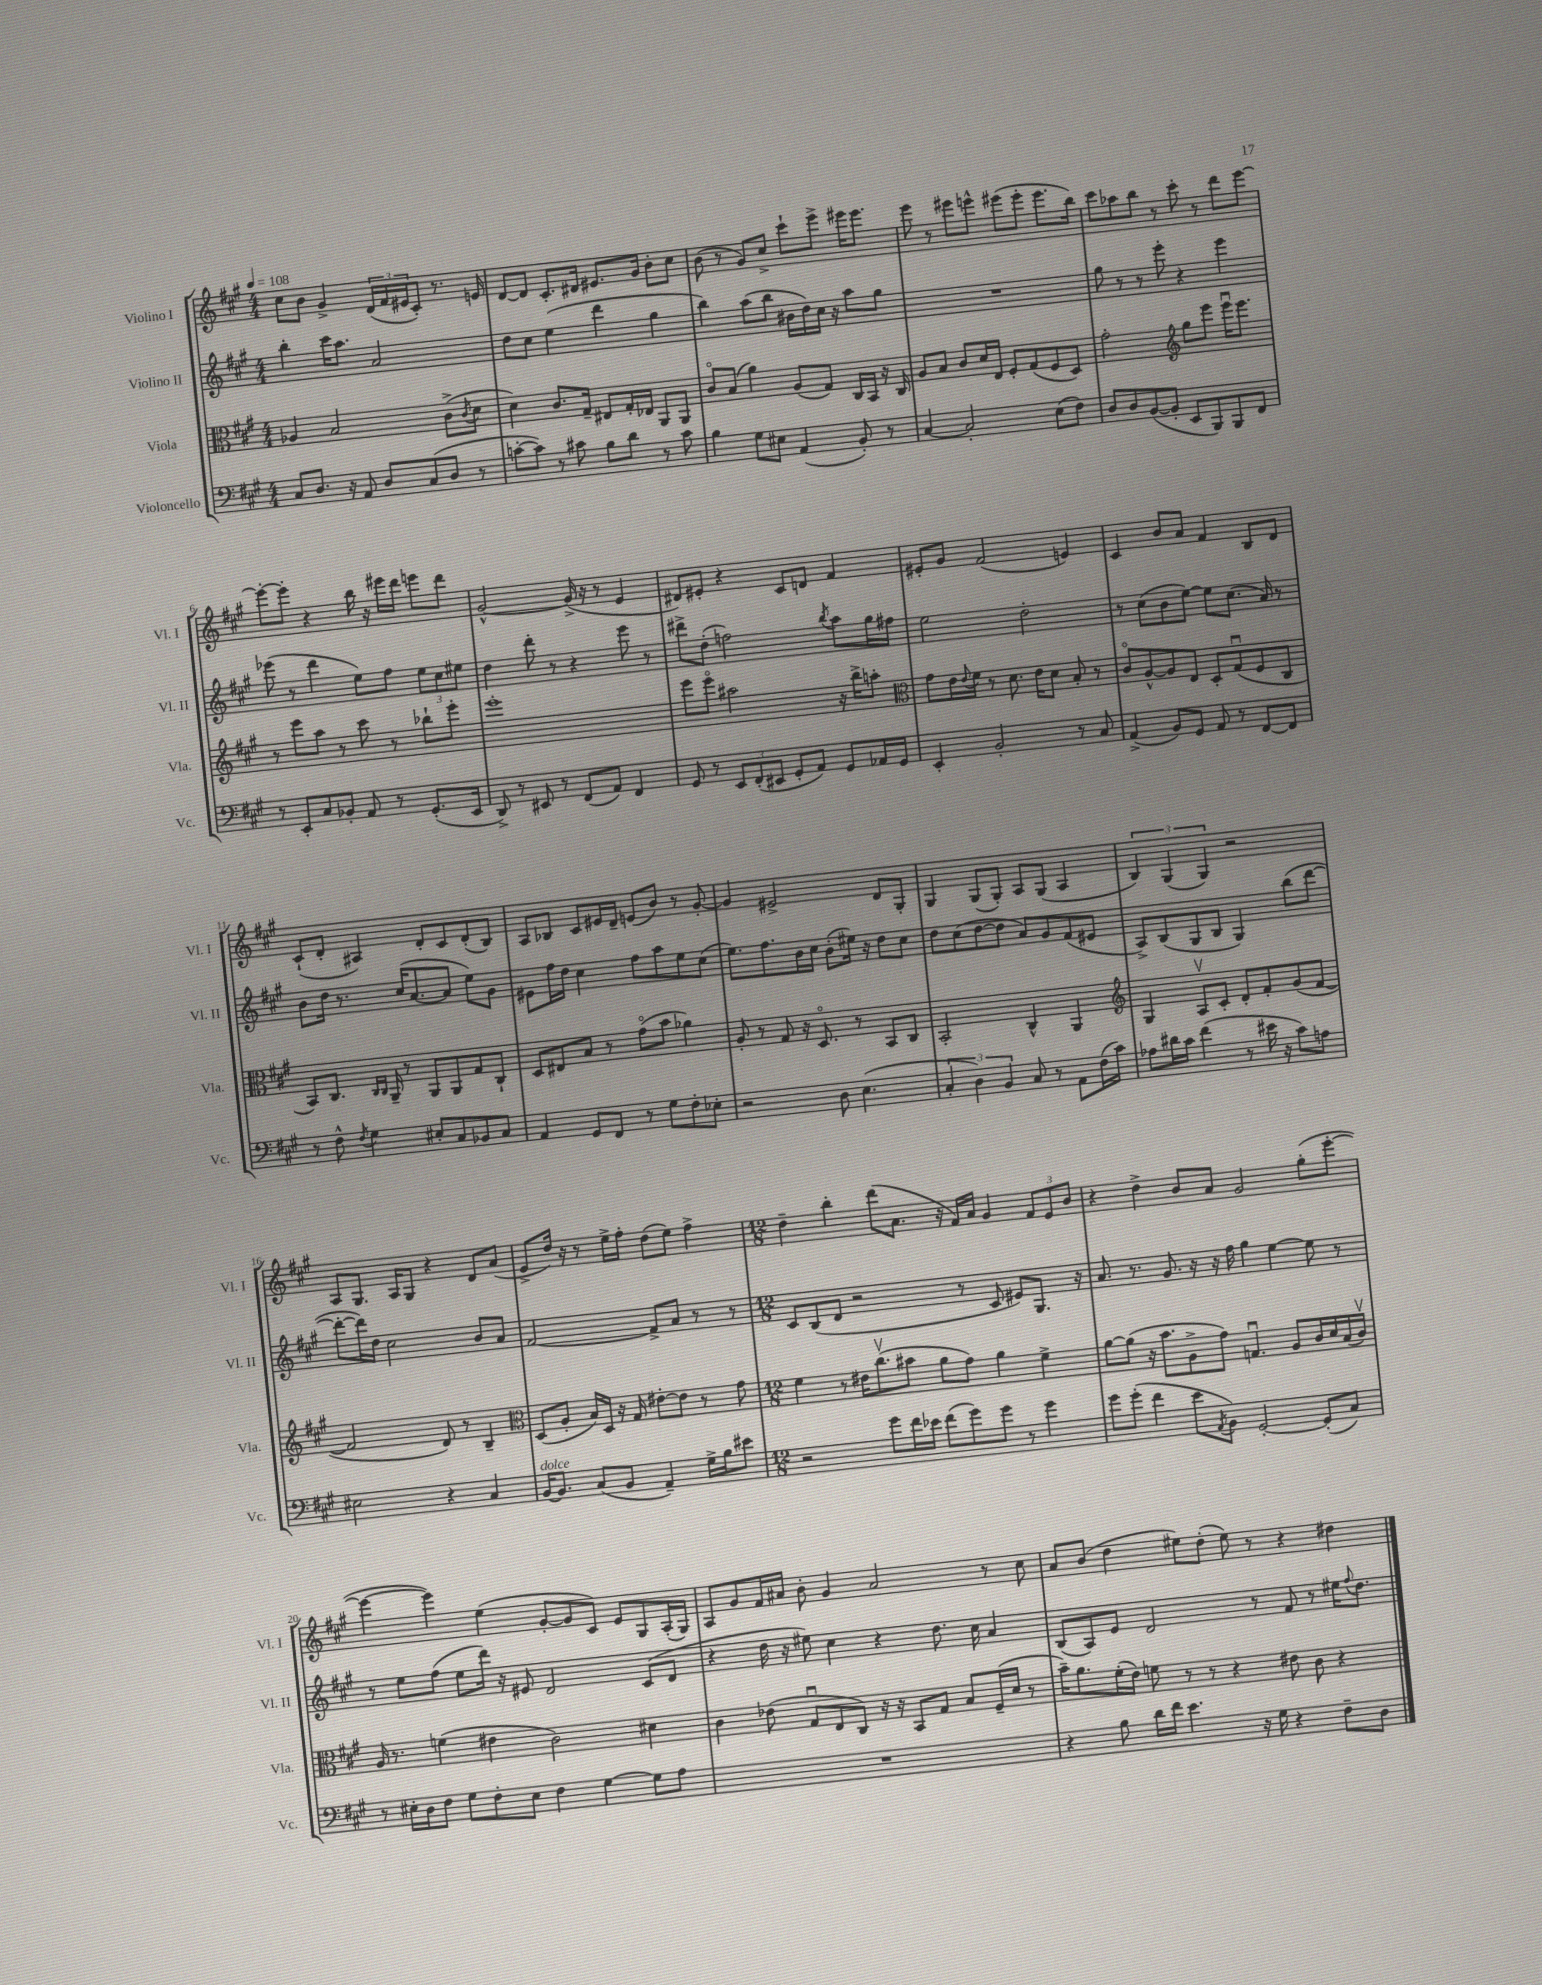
<<
\new StaffGroup <<
\new Staff = "s0" \with { instrumentName = "Violino I" shortInstrumentName = "Vl. I" } {
    \clef treble \key a \major \numericTimeSignature \time 4/4 \tempo 4 = 108
    cis''8 b'8 gis'4-> \tuplet 3/2 { d'16( fis'16 eis'16 } cis'8-.) r8. e'16 |
    d'8~ d'8 cis'8.-. dis'16 eis'8. gis'16 b'8-. cis''8 |
    b'8( r8 gis'8) cis''8-> cis'''8-! e'''8-> eis'''16 eis'''8. |
    e'''8 r8 eis'''8 e'''8-^ eis'''8( eis'''8-. eis'''8. b''16) |
    cis'''8 aes''8 b''8 r8 cis'''8-. r8 d'''8 e'''8~ |
    e'''8~-. e'''8-. r4 b''16 r16 eis'''16 d'''16 e'''8 d'''8 |
    gis'2~-^ gis'16->( r16 r8 e'4 |
    dis'8) eis'8-. r4 cis'8 d'8 fis'4 |
    eis'8-. gis'8 fis'2( e'4) |
    cis'4 b'8 a'8 fis'4 b8 d'8 |
    cis'8-!( d'8-. ais4) d'8-. cis'8 d'8-.( b8) |
    a8 bes8 cis'8 eis'16 d'16-- e'8( b'8) r8 gis'8~-. |
    gis'4 eis'2-> d'8 gis8-. |
    gis4 gis8( gis8-.) a8 gis8( a4 |
    \tuplet 3/2 { b4) gis4( gis4) } r2 |
    a8 gis8. a16 gis8 r4 d'8 a'8( |
    e'8-> d''16) r16 r8 e''16-> fis''16-. d''8( e''8) fis''4-> |
    \numericTimeSignature \time 12/8 d''4-- b''4-. d'''8( a'8. r16 fis'16) a'16 gis'4 \tuplet 3/2 { fis'8 e'8 b'8 } |
    r4 d''4-> b'8 a'8 gis'2 gis''8-.( e'''8~-. |
    e'''4~ e'''4) e''4( gis'8~-. gis'8 cis'8) e'8 gis8 a16-.( gis16) |
    a8 gis'8 fis'16 ais'16 b'8-. gis'4 ais'2 r8 cis''8 |
    a'8 b'8( d''4 eis''8) d''8-.( eis''8) r8 r4 dis''4 \bar "|." |
}
\new Staff = "s1" \with { instrumentName = "Violino II" shortInstrumentName = "Vl. II" } {
    \clef treble \key a \major \numericTimeSignature \time 4/4
    b''4-. cis'''16 a''8. a'2 |
    d''8 cis''8 e''4( d'''4 gis''4 |
    b''4) a''8( b''8 bis'16 d''16) cis''16 r16 a''8 gis''8 |
    R1 |
    gis''8 r8 r8 e'''8-. r4 e'''4 |
    ees'''8( r8 d'''4 e''8) fis''8 \tuplet 3/2 { e''8 cis''8 eis''8 } |
    d''4 d'''8-. r8 r4 e'''8 r8 |
    dis'''8-> d''8-.( f''2) \acciaccatura { b''8 } a''8 gis''16 fis''16 |
    e''2 d''2-. |
    r8 cis''8( b'8 e''8~) e''8 cis''8.( a'16) r8 |
    b'8 d''16 r8. cis''16( a'8.~ a'8 e''8) gis'8 |
    eis'8 fis''16 d''16 cis''4 fis''8 a''8 e''8 cis''8( |
    e''8.) fis''8. b'16 cis''16 b'8-.( eis''16) r16 d''8 cis''8 |
    d''8 cis''8( d''8~ d''8 a'8) gis'8 fis'8( eis'8 |
    a8->) b8( gis8 b8 gis4) b''8( d'''8~ |
    d'''8~-. d'''16) d''16 cis''2 b'8 a'8 |
    fis'2~ fis'8-> a'8 r8 r8 |
    \numericTimeSignature \time 12/8 cis'8 b8( d'8 r2 r8 cis'8 eis'8) gis8. r16 |
    a'8. r8. gis'8. r16 r16 fis''16 gis''4 e''4~ e''8 r8 |
    r8 e''8 fis''8( e''8 d'''16) r16 eis'8 d'2 cis'8( d'8 |
    r4 d''16 r16 eis''8) cis''4 r4 d''8. cis''16 a'4 |
    b8( a8) e'8 d'2 r8 fis'8 r8 eis''16 \appoggiatura { fis''8 } d''8. \bar "|." |
}
\new Staff = "s2" \with { instrumentName = "Viola" shortInstrumentName = "Vla." } {
    \clef alto \key a \major \numericTimeSignature \time 4/4
    aes4 b2 cis'8->( \acciaccatura { cis'8 } d'8 |
    d'4) cis'8. gis16-- eis8 gis16-. ees16 a,8 a,8 |
    cis'8\flageolet b8( a'4) a8( gis8) cis16 b,16 r16 cis16 |
    a8 b8 cis'8 d'16 e16 fis8-. gis8( fis8 d8) |
    gis'2-. \clef treble gis''8 e'''8 e'''16\downbow e'''8. |
    r8 e'''8 a''8 r8 cis'''8 r8 bes''8-! e'''8-. |
    e'''1-. |
    e'''8 e'''8\flageolet ais''2 r16 b''16-> a''8-. |
    \clef alto gis'8 e'16 \appoggiatura { e'8 } fis'16 r8 d'8. e'16 d'8 b8-. r8 |
    cis'8\flageolet a8~-^ a8 e8 d8-. gis8\downbow( fis8 cis8 |
    b,8) cis8. \grace { cis16 cis16 } a,16-- r8 a,8 a,8 gis8 cis8-! |
    d8 eis8 b8 r8 gis'8\flageolet( b'8 aes'4) |
    a8-. r8 gis8 r16 d8.\flageolet r8 b,8 cis8 |
    b,2-. cis4-^ a,4 |
    \clef treble gis4 a8\upbow cis'8-. d'8-. fis'8-. gis'8( fis'8~ |
    fis'2 d'8) r8 b4-- |
    \clef alto d8( a8-. b16) d16 r16 gis16 eis'8~-. eis'8 r8 gis'8 |
    \numericTimeSignature \time 12/8 fis'4 r8 eis'16 cis''8.\upbow( bis'8 a'8 gis'8) a'4 fis'4-> |
    a'8~ a'8( r16 b'8. a8-> gis'8) g4.\downbow a8 cis'16 d'16 b16( cis'16\upbow) |
    a16 r8. f'4( eis'4 cis'2) dis'4 |
    cis'4 ees'8( gis8\downbow e8 cis8) r16 r16 b,8 gis8 b8 fis16--( d'16 r8 |
    b'16--) a'8. fis'16-.( e'16) f'8 r8 r8 r4 eis'8 cis'8 r4 \bar "|." |
}
\new Staff = "s3" \with { instrumentName = "Violoncello" shortInstrumentName = "Vc." } {
    \clef bass \key a \major \numericTimeSignature \time 4/4
    cis8 d8. r16 a,8 d8 cis8( d8 r8 |
    c'8~-. c'8) r8 cis'8 b8 d'8 r8 cis'8 |
    b4 gis8 eis8 a,4( b,8-.) r8 |
    cis4~ cis2-. e8( fis8) |
    d8 d8 b,8~( b,8-. e,8 b,,8) b,,8 fis,8 |
    r8 e,8-. cis8 bes,8-. a,8 r8 gis,8.-.( e,16 |
    d,8->) r8 eis,8 r8 fis,8( a,8) fis,4 |
    gis,8 r8 \tuplet 3/2 { e,8 fis,8-.( eis,8 } gis,8-. a,8) gis,8 aes,16 gis,16 |
    e,4-. b,2-. r8 cis8 |
    a,4->( b,8) gis,8 a,8 r8 fis,8~ fis,8 |
    r8 fis8-^ \acciaccatura { fis8 } gis4 eis8-. cis8 bes,8 cis8 |
    a,4 gis,8 fis,8 r8 gis8 fis8-. ees8-. |
    r2 d8 e4.( |
    \tuplet 3/2 { cis4-. d4) b,4 } cis8 r8 a,8 fis16( cis'16) |
    aes8 dis'16 cis'16 fis'4( r8 eis'16 r16 cis'8) a8 |
    eis2 r4 cis4 |
    b,16~^\markup { \italic "dolce" } b,8. cis8( b,8 a,4--) gis16-> b16 eis'8 |
    \numericTimeSignature \time 12/8 r2 gis'8 fis'16 ees'16 fis'8( gis'8) gis'8 r8 gis'4 |
    gis'8 gis'8-.( fis'4 e'8 \acciaccatura { a,8 } b,8) gis,2~-. gis,8-.( cis8) |
    r8 eis16-. d16 fis8 gis8 fis8-. eis8 fis4 gis4~ gis8 a8 |
    R1. |
    r4 b8 d'16 fis'16 e'4. r16 gis16 r4 fis8-- d8 \bar "|." |
}
>>
>>
